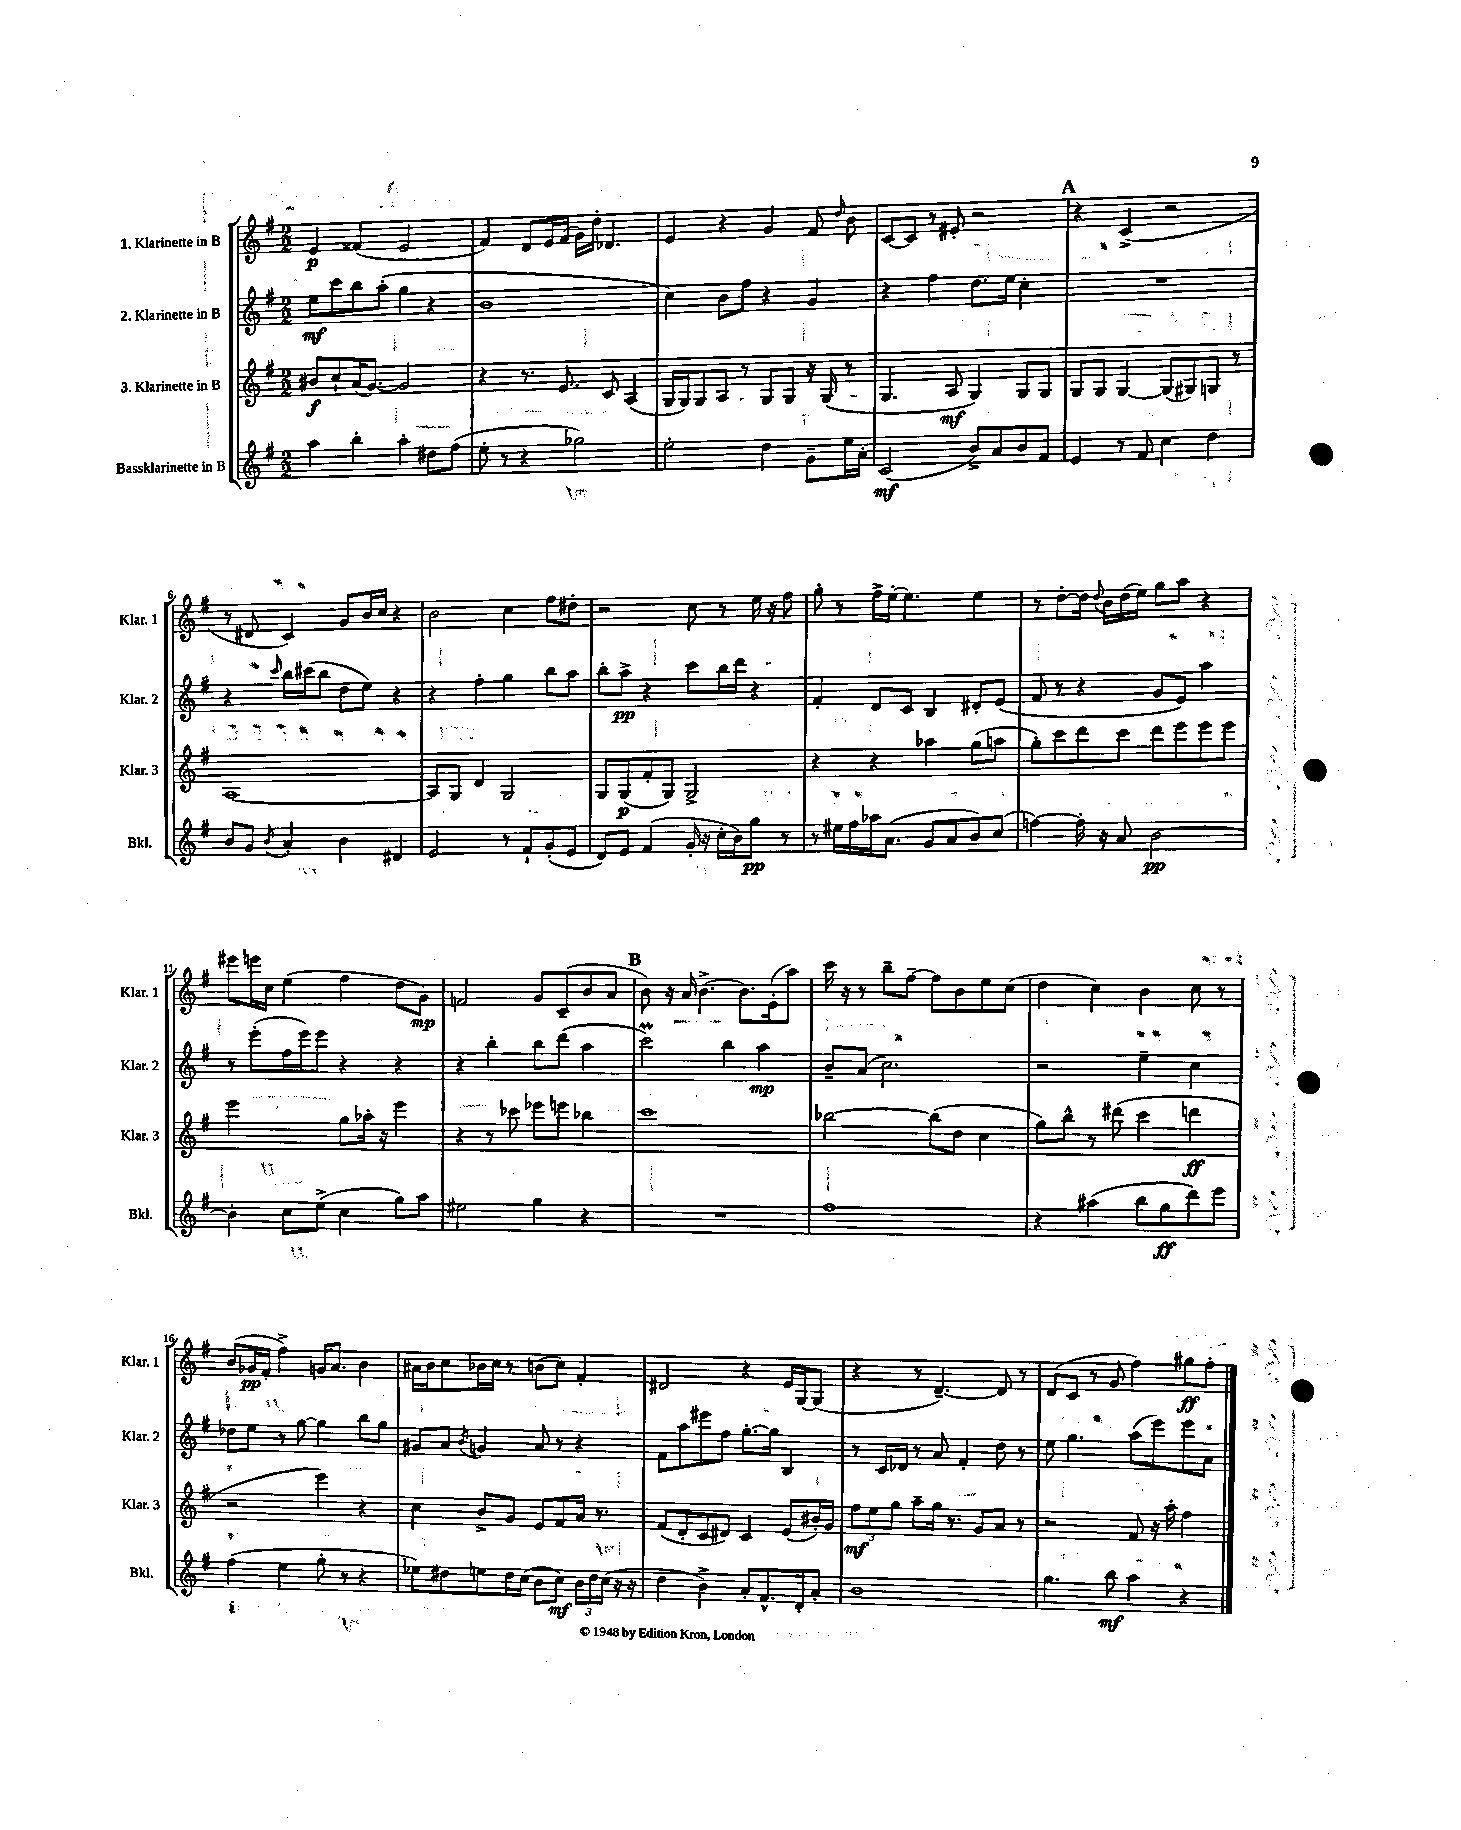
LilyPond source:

<<
\new StaffGroup <<
\new Staff = "s0" \with { instrumentName = "1. Klarinette in B" shortInstrumentName = "Klar. 1" } {
    \clef treble \key g \major \numericTimeSignature \time 2/2
    \autoBeamOff e'4\p fisis'4( e'2 |
    fis'4) d'8[ e'16 fis'16]( g'16[) d''16]-. des'4. |
    e'4 r4 g'4 fis'8 \grace { d''16 } b'8 |
    c'8[~ c'8] r8 eis'8-. r2 |
    \mark \markup { \bold "A" } r4 c'4->( r2 |
    r8 dis'8 c'4) g'8[ b'16 c''16] r4 |
    b'2 c''4 fis''8[ dis''8]-. |
    r2 c''8 r8 e''16 r16 fis''8 |
    g''8-. r8 fis''16[-> e''16]~-. e''4. e''4 |
    r8 d''8[~-. d''16] \appoggiatura { d''8 } b'16[ d''16( e''16]) g''8[ a''8] r4 |
    eis'''8[ e'''16 c''16] e''4( fis''4 d''8[ g'8]\mp) |
    f'2 g'8[ c'8--( b'8 a'8] |
    \mark \markup { \bold "B" } b'8) r16 a'16 b'4.~-> b'8.[ e'16-.( a''8]) |
    c'''16 r16 r8 b''8[-- fis''8]~-- fis''8[ b'8 e''8 c''8]( |
    d''4 c''4) b'4 c''8 r8 |
    b'8[( ges'16\pp fis'16]-. fis''4->) g'16[ a'8.] b'4 |
    ais'16[ b'16 c''8 bes'16 c''16] r8 b'8[( c''8]) fis'4-. |
    dis'2 r4 e'16[ g16~ g8]( |
    r4 r8 d'4.~--) d'8 r8 |
    d'8[( c'8] r8 g'8 fis''4) gis''8[\ff fis''8]-. \bar "|." |
}
\new Staff = "s1" \with { instrumentName = "2. Klarinette in B" shortInstrumentName = "Klar. 2" } {
    \clef treble \key g \major \numericTimeSignature \time 2/2
    \autoBeamOff e''8[\mf c'''8 b''8 a''8]-.( g''4 r4 |
    b'1 |
    c''4) b'8[ fis''8] r4 g'4 |
    r4 fis''4 d''8.[ e''16] c''4-. |
    \mark \markup { \bold "A" } R1 |
    r4 \grace { c'''16 } b''16[ cis'''16( b''8] d''8[ e''8]) r4 |
    r4 fis''4-. g''4 b''8[ a''8] |
    b''8[-. a''8]->\pp r4 c'''8[ b''16 d'''16] r4 |
    fis'4-. d'8[ c'8] b4 dis'8[-. e'8]( |
    fis'8 r8 r4 g'8[ e'8]) a''4 |
    r8 e'''8[-.( fis''16 e'''16) e'''8] r4 r4 |
    r4 b''4-. b''8[ d'''8]( a''4 |
    \mark \markup { \bold "B" } c'''2\prall) b''4 a''4\mp |
    b'8[-- a'8]( c''2.) |
    r2 e''4-- c''4 |
    des''8[ e''8] r8 g''8~ g''4 b''8[ g''8] |
    gis'8[ a'8] \acciaccatura { b'8 } g'4 a'8 r8 r4 |
    fis'8[ a''8 eis'''8 fis''8] g''8.[~-. g''16] b4 |
    r8 c'16[ des'16] r8 a'8 fis'4-. d''8 r8 |
    e''8 g''4. a''8[( e'''8) e'''8 a'8] \bar "|." |
}
\new Staff = "s2" \with { instrumentName = "3. Klarinette in B" shortInstrumentName = "Klar. 3" } {
    \clef treble \key g \major \numericTimeSignature \time 2/2
    \autoBeamOff bis'8[\f c''8-! a'16( g'8.]~) g'2 |
    r4 r8. e'8. c'8 a4( |
    g16[ g16) g8 a8] r8 g8[ g8] r16 g16( r8 |
    g4. a8\mf g4) g8[ g8] |
    \mark \markup { \bold "A" } g8[ g8] g4~ g8[( gis8) g8] r8 |
    a1~ |
    a8[ g8] d'4 g2 |
    g8[ g8\p( fis'8-. g8]) g2-> |
    r4 r4 aes''4 g''8[( a''8] |
    g''8[-.) c'''8 d'''8 c'''8] d'''8[ e'''8 e'''8 e'''8] |
    e'''2 g''8[ aes''16]-. r16 e'''4 |
    r4 r8 ces'''8 ees'''8[ e'''8] bes''4 |
    \mark \markup { \bold "B" } c'''1 |
    bes''2~ bes''8[( d''8] c''4 |
    g''8[) b''8]-^ r8 dis'''8( c'''4 d'''4\ff |
    r2 e'''4) r4 |
    c''4 b'8[-> g'8] e'8[ fis'8 a'16] r8. |
    fis'8[( d'8-. c'8 dis'8]) c'4 e'8[( bis'16-.) g'16] |
    \tuplet 3/2 { fis''8[\mf e''8 g''8] } a''8[-- g''16] r8. g'8[ a'8] r8 |
    r2 fis'8 r16 a''16-. fis''4 \bar "|." |
}
\new Staff = "s3" \with { instrumentName = "Bassklarinette in B" shortInstrumentName = "Bkl." } {
    \clef treble \key g \major \numericTimeSignature \time 2/2
    \autoBeamOff a''4 b''4-. a''4-. dis''8[ fis''8]( |
    e''8-. r8 r4 ges''2) |
    e''2-. d''4 g'8[-- e''16 a'16]-. |
    c'2\mf( b'8[->) a'8 b'8 fis'8] |
    \mark \markup { \bold "A" } e'4 r8 fis'8 c''4 d''4 |
    b'8[ g'8] \acciaccatura { b'8 } a'4-. b'4 dis'4 |
    e'2 r8 fis'8[-! g'8-.( e'8] |
    d'8[) e'8] fis'4( g'16-. r16 c''16[-. b'16) g''8]\pp r8 |
    r8 eis''16[ fis''16 aes''16 a'8.]( g'8[ a'8 b'8) c''8]( |
    f''4~) f''16-. r16 a'8 b'2~\pp |
    b'4-. c''8[ e''8]->( c''4 g''8[) a''8] |
    eis''2 g''4 r4 |
    \mark \markup { \bold "B" } R1 |
    fis''1 |
    r4 ais''4( b''8[ g''8\ff d'''8) e'''8] |
    fis''4( e''4 g''8-. r8 r4 |
    ees''8[) dis''8 e''8 dis''16 c''16]( b'8[ c''8]\mf) \tuplet 3/2 { b'16[ dis''16 c''16]( } r16 r16 |
    d''4 b'4->) a'8[-. fis'8.-^ d'16-. a'8]-. |
    b'1 |
    g''4. b''8\mf a''4 r4 \bar "|." |
}
>>
>>
